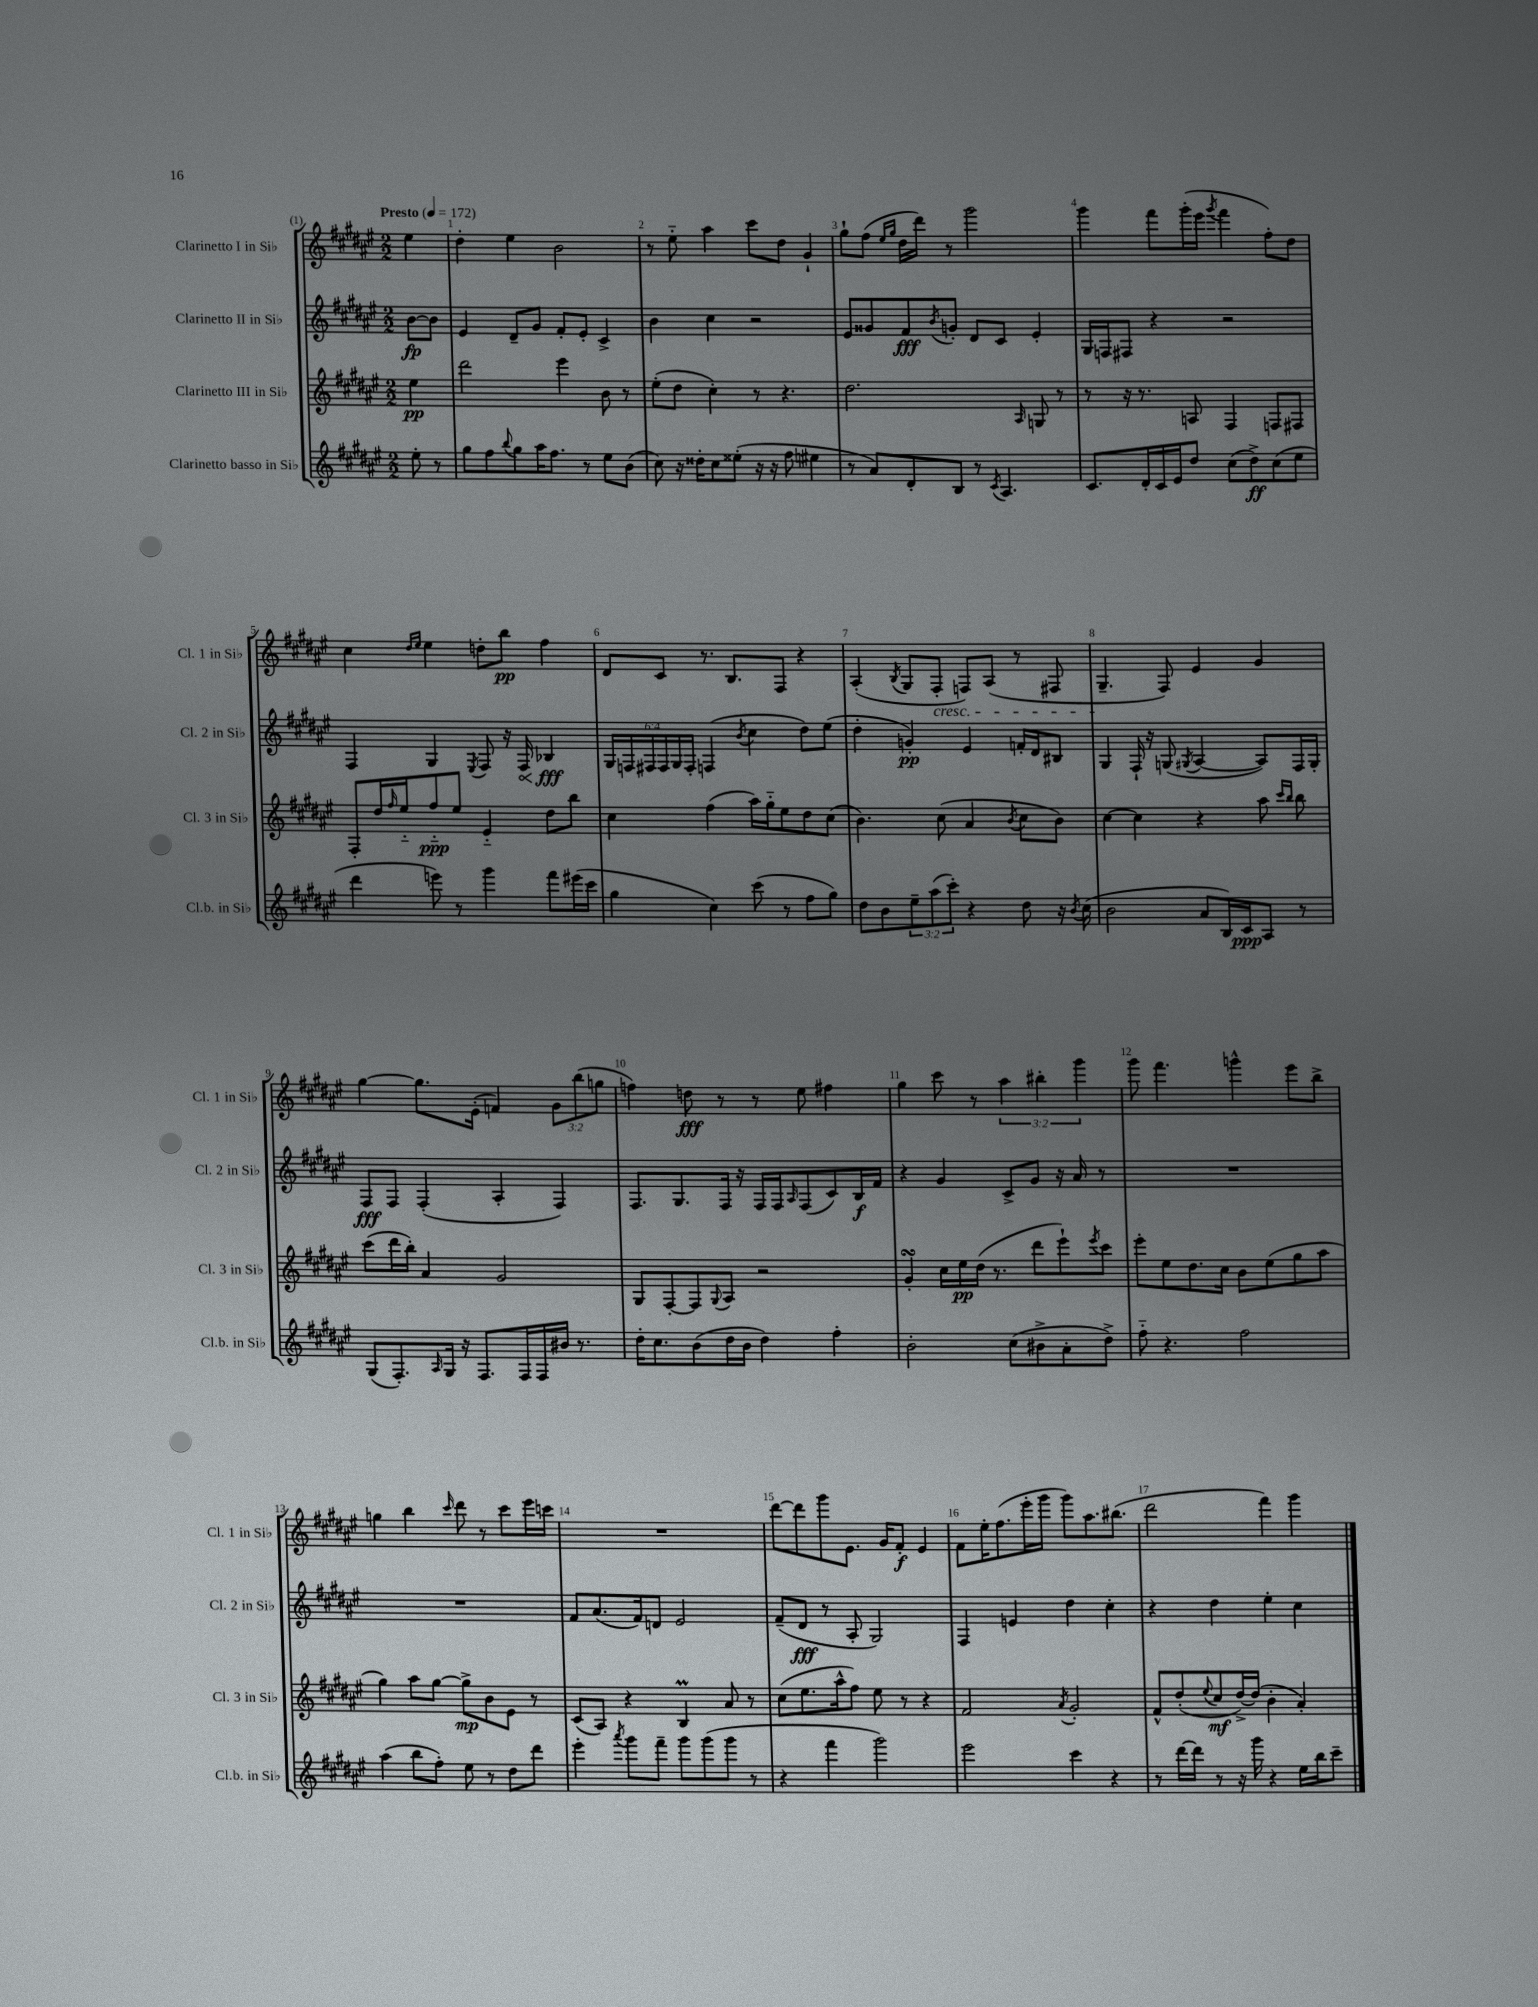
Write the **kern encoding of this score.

**kern	**dynam	**kern	**dynam	**kern	**dynam	**kern	**dynam
*part4	*part4	*part3	*part3	*part2	*part2	*part1	*part1
*staff4	*staff4	*staff3	*staff3	*staff2	*staff2	*staff1	*staff1
*I"Clarinetto basso in Si♭	*	*I"Clarinetto III in Si♭	*	*I"Clarinetto II in Si♭	*	*I"Clarinetto I in Si♭	*
*I'Cl.b. in Si♭	*	*I'Cl. 3 in Si♭	*	*I'Cl. 2 in Si♭	*	*I'Cl. 1 in Si♭	*
*clefG2	*	*clefG2	*	*clefG2	*	*clefG2	*
*k[f#c#g#d#a#e#]	*	*k[f#c#g#d#a#e#]	*	*k[f#c#g#d#a#e#]	*	*k[f#c#g#d#a#e#]	*
*M2/2	*	*M2/2	*	*M2/2	*	*M2/2	*
*MM172	*	*MM172	*	*MM172	*	*MM172	*
=	=	=	=	=	=	=	=
!	!	!	!	!	!	!LO:TX:a:B:t=Presto	!
8ee#'\	.	4ee#\	pp	[8b\L	fp	4ee#\	.
8r	.	.	.	8b\J]	.	.	.
=1	=1	=1	=1	=1	=1	=1	=1
8gg#\L	.	2ddd#\	.	4e#/	.	4dd#'\	.
8ff#\	.	.	.	.	.	.	.
8qqbb/	.	.	.	.	.	.	.
8gg#\	.	.	.	8d#~/L	.	4ee#\	.
16aa#\K	.	.	.	8g#/J	.	.	.
8.ff#\J	.	.	.	.	.	.	.
.	.	4eee#\	.	8f#'/L	.	2b\	.
8r	.	.	.	8e#'/J	.	.	.
8ee#\L	.	8b\	.	4c#^/	.	.	.
(8b\J	.	8r	.	.	.	.	.
=2	=2	=2	=2	=2	=2	=2	=2
8cc#\)	.	(8ee#'\L	.	4b\	.	8r	.
16r	.	8dd#\J	.	.	.	8ee#\	.
16dd##X'\KL	.	.	.	.	.	.	.
8cc#\	.	4cc#'\)	.	4cc#\	.	4aa#\	.
(8ee##X'\J	.	.	.	.	.	.	.
16r	.	8r	.	2r	.	8ccc#\L	.
16r	.	.	.	.	.	.	.
8ff#\	.	4.r	.	.	.	8dd#\J	.
4ee#X\	.	.	.	.	.	4g#`/	.
=3	=3	=3	=3	=3	=3	=3	=3
8r	.	2.dd#\	.	8e#/L	.	8gg#`\L	.
8a#/L)	.	.	.	8g##X/	.	(8ff#\J	.
.	.	.	.	.	.	16qqee#/LL	.
.	.	.	.	.	.	16qqgg#/JJ	.
8d#'/	.	.	.	8f#/	fff	16dd#\LL	.
.	.	.	.	.	.	16ddd#\JJ)	.
.	.	.	.	8qb/	.	.	.
8B/J	.	.	.	8gn'/J	.	8r	.
8r	.	.	.	8d#/L	.	2ggg#\	.
8qc#/	.	.	.	.	.	.	.
4.A#/	.	.	.	8c#/J	.	.	.
.	.	16qqA#/	.	.	.	.	.
.	.	8Gn/	.	4e#'/	.	.	.
.	.	8r	.	.	.	.	.
=4	=4	=4	=4	=4	=4	=4	=4
8.c#/L	.	8r	.	16G#/LL	.	4ggg#\	.
.	.	.	.	16Fn/J	.	.	.
.	.	16r	.	8F#X/J	.	.	.
16d#'/L	.	8.r	.	.	.	.	.
16c#/	.	.	.	4r	.	8fff#\L	.
16e#/J	.	.	.	.	.	.	.
8dd#/J	.	8An/	.	.	.	(16ggg#'\L	.
.	.	.	.	.	.	16eee#\JJ	.
.	.	.	.	.	.	8qggg#/	.
(8cc#\L	.	4F#/	.	2r	.	4fff#\	.
8dd#^\)	ff	.	.	.	.	.	.
(8cc#\	.	8Fn/L	.	.	.	8ff#'\L)	.
8ee#\J	.	8F#X/J	.	.	.	8dd#\J	.
!!LO:LB:g=z
=5	=5	=5	=5	=5	=5	=5	=5
4ddd#\	.	8F#'/L	.	4F#/	.	4cc#\	.
.	.	16dd#/L	.	.	.	.	.
.	.	16qqff#/	.	.	.	.	.
.	.	16ee#/J	.	.	.	.	.
.	.	.	.	.	.	16qqdd#/LL	.
.	.	.	.	.	.	16qqee#/JJ	.
8eeen\)	.	8ff#/	ppp	4G#/	.	4ee#\	.
8r	.	8ee#/J	.	.	.	.	.
.	.	.	.	8qE#/	.	.	.
4ggg#\	.	4e#/	.	8F#/	.	8ddn'\L	.
.	.	.	.	16r	.	8bb\J	pp
!	!	!	!	!	!LO:HP:b	!	!
.	.	.	.	16F#/	<	.	.
8fff#\L	.	8dd#\L	.	4B-X/	fff	4ff#\	.
(16eee#X\L	.	8bb\J	.	.	.	.	.
16ccc#\JJ	.	.	.	.	.	.	.
.	.	.	.	.	[	.	.
=6	=6	=6	=6	=6	=6	=6	=6
4gg#\	.	4cc#\	.	24G#/LL	.	8d#/L	.
.	.	.	.	24Fn/	.	.	.
.	.	.	.	24F#X/	.	.	.
.	.	.	.	24F#/	.	8c#/J	.
.	.	.	.	24G#/	.	.	.
.	.	.	.	24F#'/JJ	.	.	.
4cc#\)	.	(4ff#\	.	(4Fn/	.	8.r	.
.	.	.	.	.	.	8.B/L	.
.	.	.	.	8qb/	.	.	.
(8ccc#\	.	16aa#\LL)	.	4cc#\	.	.	.
.	.	16gg#\J	.	.	.	.	.
8r	.	8ee#\	.	.	.	8F#/J	.
8ff#\L	.	8dd#\	.	8dd#\L)	.	4r	.
8gg#\J)	.	(8cc#\J	.	(8ee#\J	.	.	.
=7	=7	=7	=7	=7	=7	=7	=7
8dd#\L	.	4.b\)	.	4dd#'\	.	(4A#'/	.
8b\	.	.	.	.	.	.	.
.	.	.	.	.	.	8qB/	.
12ee#~\	.	.	.	4gn'/)	pp	8G#/L	.
(12aa#\	.	.	.	.	.	.	.
!	!	!	!	!	!	!LO:TX:b:i:t=cresc.	!
.	.	(8cc#\	.	.	.	8F#'/J	.
12ccc#'\J)	.	.	.	.	.	.	.
4r	.	4a#/	.	4e#/	.	8Fn/L)	.
.	.	.	.	.	.	(8A#/J	.
.	.	8qb/	.	.	.	.	.
8dd#\	.	8cc#\L	.	16fn'/LL	.	8r	.
.	.	.	.	16d#/J	.	.	.
16r	.	8b\J)	.	8B#X/J	.	8F#X/	.
8qb/	.	.	.	.	.	.	.
(16cc#\	.	.	.	.	.	.	.
=8	=8	=8	=8	=8	=8	=8	=8
2b\	.	[4cc#\	.	4G#/	.	4.G#~/	.
.	.	4cc#\]	.	16F#`/	.	.	.
.	.	.	.	16r	.	.	.
.	.	.	.	(8Gn/	.	8F#/)	.
.	.	.	.	8qG#X/	.	.	.
8a#/L	.	4r	.	[4A#/	.	4e#/	.
16B/L)	.	.	.	.	.	.	.
16c#/J	ppp	.	.	.	.	.	.
8A#/J	.	8aa#\	.	8A#/L])	.	4g#/	.
.	.	16qqccc#/LL	.	.	.	.	.
.	.	16qqbb/JJ	.	.	.	.	.
8r	.	8bb\	.	16F#/L	.	.	.
.	.	.	.	16G#'/JJ	.	.	.
!!LO:LB:g=z
=9	=9	=9	=9	=9	=9	=9	=9
(8G#/L	.	(8ccc#\L	.	8F#/L	fff	[4gg#\	.
8.F#'/)	.	16ddd#\L	.	8F#/J	.	.	.
.	.	16bb'\JJ)	.	.	.	.	.
.	.	4a#/	.	(4F#'/	.	8.gg#\L]	.
16qqA#/	.	.	.	.	.	.	.
16G#/Jk	.	.	.	.	.	.	.
16r	.	.	.	.	.	.	.
8.F#/L	.	.	.	.	.	(16e#'\Jk	.
.	.	2g#/	.	4A#'/	.	4fn/)	.
16F#/L	.	.	.	.	.	.	.
16F#/	.	.	.	.	.	.	.
16b#X/JJ	.	.	.	4F#/)	.	12g#\L	.
8.r	.	.	.	.	.	.	.
.	.	.	.	.	.	(12bb\	.
.	.	.	.	.	.	12ggn\J	.
=10	=10	=10	=10	=10	=10	=10	=10
16dd#'\KL	.	8G#/L	.	8.F#/L	.	4ffn\)	.
8.cc#\	.	.	.	.	.	.	.
.	.	[8F#'/	.	.	.	.	.
.	.	.	.	8.G#/	.	.	.
(8b\	.	8F#/]	.	.	.	8ddn\	fff
.	.	8qqG#/	.	.	.	.	.
16dd#\L	.	8A#/J	.	16F#/Jk	.	8r	.
16b\JJ	.	.	.	16r	.	.	.
4dd#\)	.	2r	.	16F#/LL	.	8r	.
.	.	.	.	16F#/J	.	.	.
.	.	.	.	16qqA#/	.	.	.
.	.	.	.	(8F#/	.	8ee#\	.
4ff#'\	.	.	.	8c#/)	.	4ff#X\	.
.	.	.	.	16B/L	f	.	.
.	.	.	.	16f#/JJ	.	.	.
=11	=11	=11	=11	=11	=11	=11	=11
2b'\	.	4g#sSSS'/	.	4r	.	4gg#\	.
.	.	16cc#\LL	.	4g#/	.	8ccc#\	.
.	.	16ee#\	pp	.	.	.	.
.	.	(16dd#\JJ	.	.	.	8r	.
.	.	8.r	.	.	.	.	.
(8cc#\L	.	.	.	8c#^/L	.	6aa#\	.
8b#X^\	.	8ddd#\L	.	8g#/J	.	.	.
.	.	.	.	.	.	6bb#X'\	.
8a#'\	.	8eee#`\)	.	16r	.	.	.
.	.	.	.	16a#/	.	.	.
.	.	.	.	.	.	6ggg#\	.
.	.	8qeee#/	.	.	.	.	.
8dd#^\J)	.	8ccc#\J	.	8r	.	.	.
=12	=12	=12	=12	=12	=12	=12	=12
8ff#\	.	8eee#'\L	.	1r	.	8ggg#\	.
4.r	.	8ee#\	.	.	.	4.fff#\	.
.	.	8.dd#\	.	.	.	.	.
.	.	16cc#\Jk	.	.	.	.	.
2ff#\	.	8b\L	.	.	.	4gggn^^\	.
.	.	(8ee#\	.	.	.	.	.
.	.	8gg#\	.	.	.	8eee#\L	.
.	.	8aa#\J	.	.	.	8bb^\J	.
!!LO:LB:g=z
=13	=13	=13	=13	=13	=13	=13	=13
(4aa#\	.	4gg#\)	.	1r	.	4ggn\	.
8bb\L	.	8aa#\L	.	.	.	4bb\	.
8ff#'\J)	.	[8gg#\J	.	.	.	.	.
.	.	.	.	.	.	16qqccc#/	.
8ee#\	.	8gg#^\L]	mp	.	.	8ddd#\	.
8r	.	8b\	.	.	.	8r	.
8dd#\L	.	8e#\J	.	.	.	8ccc#\L	.
8ddd#\J	.	8r	.	.	.	16eee#\L	.
.	.	.	.	.	.	16cccn\JJ	.
=14	=14	=14	=14	=14	=14	=14	=14
4eee#'\	.	(8c#/L	.	8f#/L	.	1r	.
.	.	8A#/J)	.	(8.a#/	.	.	.
8qaaa#/	.	.	.	.	.	.	.
8ggg#\L	.	4r	.	.	.	.	.
.	.	.	.	16f#/k)	.	.	.
8fff#~\J	.	.	.	8dn/J	.	.	.
8ggg#\L	.	4BM/	.	2e#/	.	.	.
(8ggg#\	.	.	.	.	.	.	.
8ggg#\J	.	8a#/	.	.	.	.	.
8r	.	8r	.	.	.	.	.
=15	=15	=15	=15	=15	=15	=15	=15
4r	.	(8cc#\L	.	(8f#~/L	.	[8ddd#\L	.
.	.	8.ee#\	.	8d#/J	fff	8ddd#\]	.
4fff#\	.	.	.	8r	.	8ggg#\	.
.	.	16aa#^^\k	.	.	.	.	.
.	.	8ff#\J)	.	8A#'/	.	8.e#\J	.
2ggg#\)	.	8ee#\	.	2G#/)	.	.	.
.	.	.	.	.	.	16g#/KL	.
.	.	8r	.	.	.	8f#'/J	f
.	.	4r	.	.	.	4e#/	.
=16	=16	=16	=16	=16	=16	=16	=16
2eee#\	.	2f#/	.	4F#/	.	8f#\L	.
.	.	.	.	.	.	16ee#'\K	.
.	.	.	.	.	.	(8.ff#\	.
.	.	.	.	4en/	.	.	.
.	.	.	.	.	.	16eee#'\L	.
.	.	.	.	.	.	16ggg#\JJ	.
.	.	8qa#/	.	.	.	.	.
4ccc#\	.	2g#'/	.	4dd#\	.	8ggg#\L)	.
.	.	.	.	.	.	8.aa#\	.
4r	.	.	.	4cc#'\	.	.	.
.	.	.	.	.	.	(8.bb#X\J	.
=17	=17	=17	=17	=17	=17	=17	=17
8r	.	8f#^^/L	.	4r	.	2ddd#\	.
[16ddd#\LL	.	(8dd#'/	.	.	.	.	.
16ddd#\JJ]	.	.	.	.	.	.	.
.	.	8qqee#/	.	.	.	.	.
8r	.	8cc#/	mf	4dd#\	.	.	.
16r	.	[16dd#^/L)	.	.	.	.	.
16ggg#\	.	(16dd#/JJ]	.	.	.	.	.
4r	.	4b'\	.	4ee#'\	.	4fff#\)	.
16ee#\LL	.	4a#'/)	.	4cc#\	.	4ggg#\	.
16bb\J	.	.	.	.	.	.	.
8ccc#~\J	.	.	.	.	.	.	.
==	==	==	==	==	==	==	==
*-	*-	*-	*-	*-	*-	*-	*-
